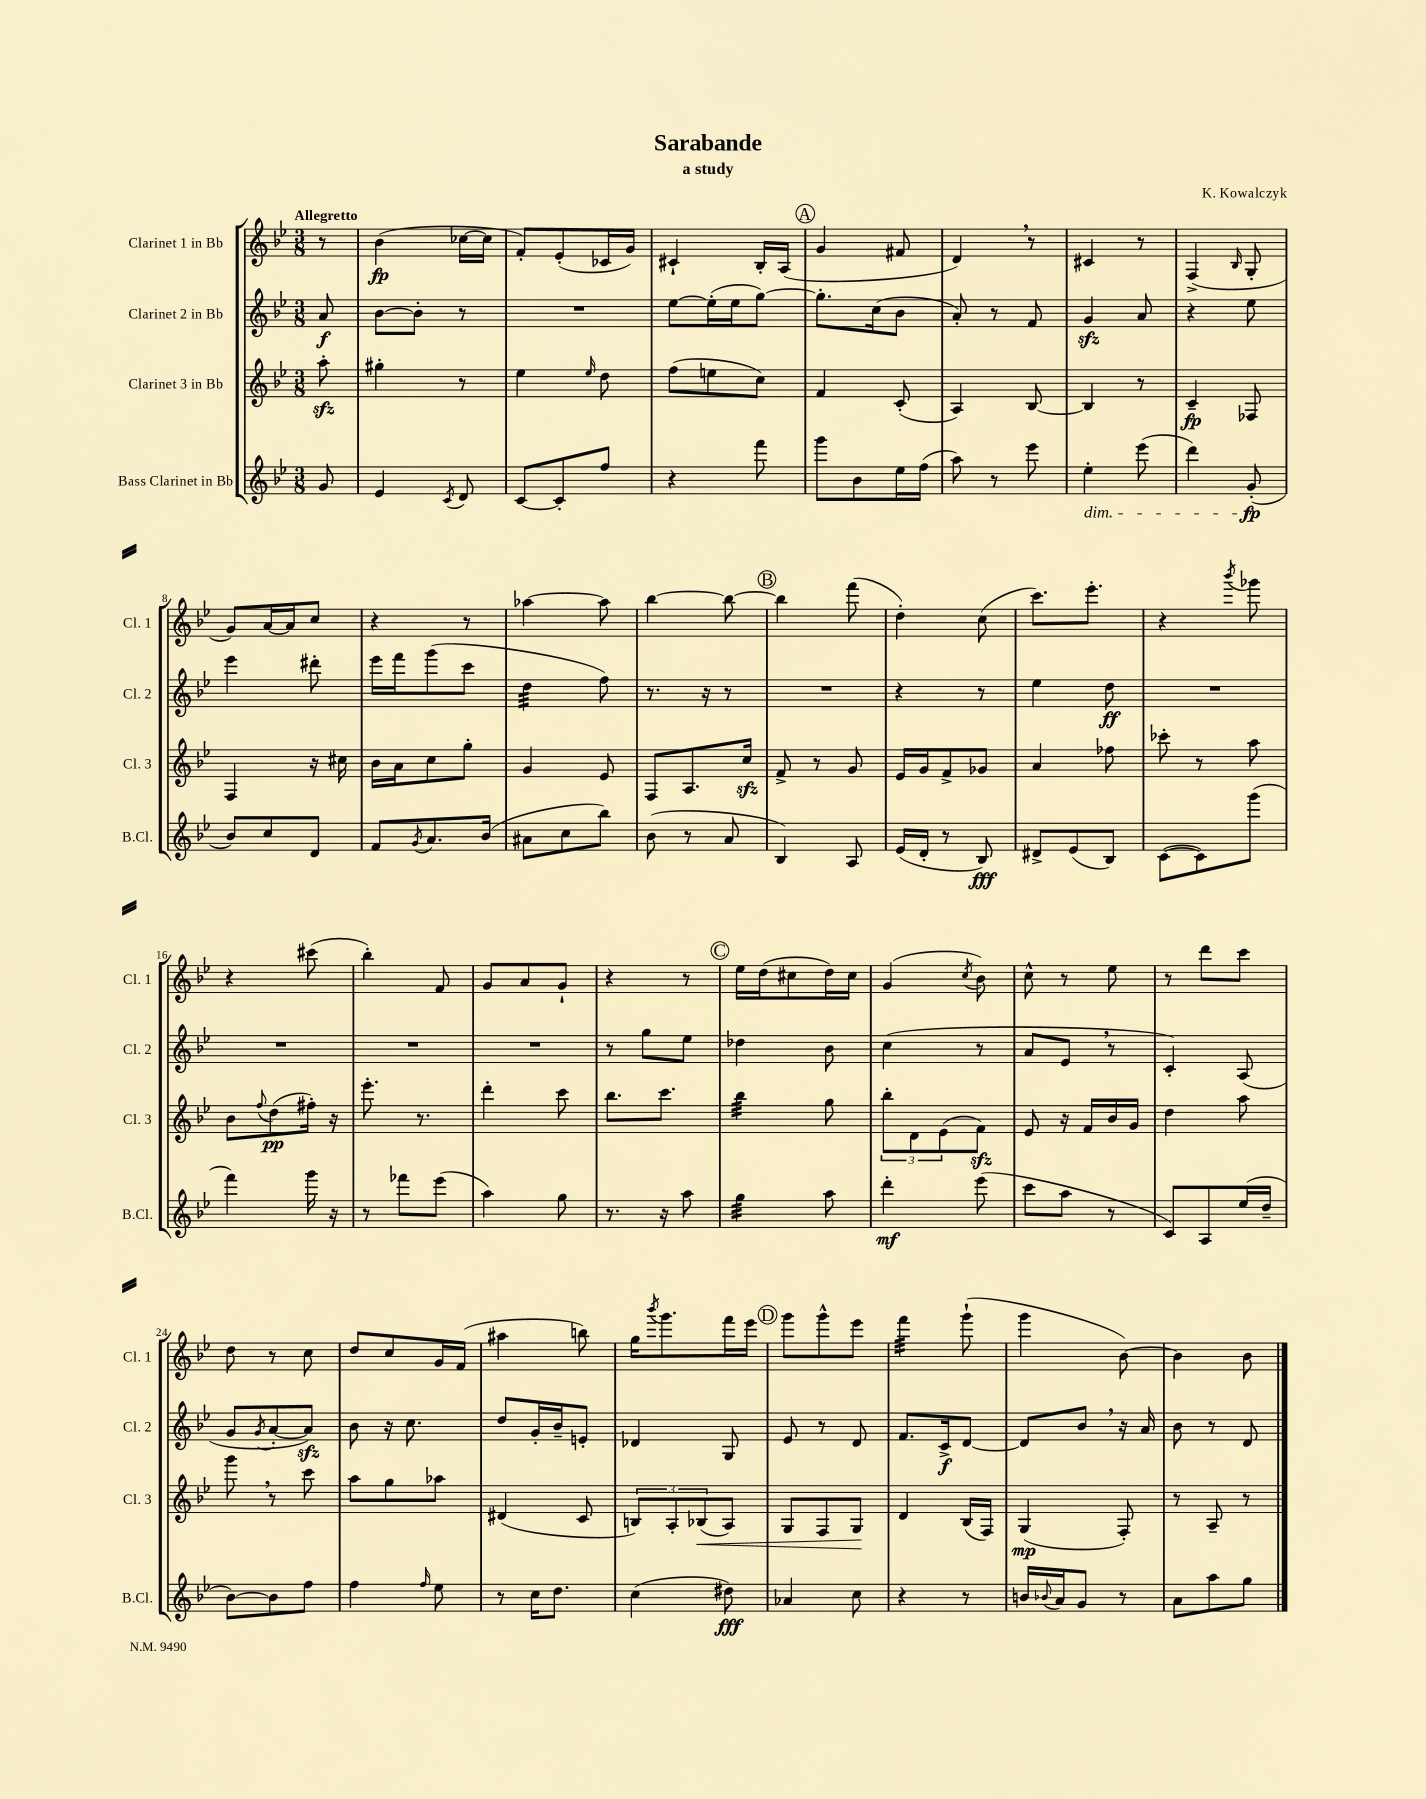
\header { title = "Sarabande" composer = "K. Kowalczyk" subtitle = "a study" }
<<
\new StaffGroup <<
\new Staff = "s0" \with { instrumentName = "Clarinet 1 in Bb" shortInstrumentName = "Cl. 1" } {
    \clef treble \key bes \major \numericTimeSignature \time 3/8 \partial 8 \tempo "Allegretto"
    r8 |
    bes'4\fp( ces''16~ ces''16 |
    f'8-.) ees'8-.( ces'16 g'16) |
    cis'4-! bes16-. a16( |
    \mark \markup { \circle "A" } g'4 fis'8 |
    d'4) \breathe r8 |
    cis'4 r8 |
    f4->( \grace { bes16 } g8-. |
    g'8) a'16~ a'16 c''8 |
    r4 r8 |
    aes''4~ aes''8 |
    bes''4~ bes''8~ |
    \mark \markup { \circle "B" } bes''4 f'''8( |
    d''4-.) c''8( |
    c'''8.) ees'''8.-. |
    r4 \acciaccatura { bes'''8 } ges'''8 |
    r4 cis'''8( |
    bes''4-.) f'8 |
    g'8 a'8 g'8-! |
    r4 r8 |
    \mark \markup { \circle "C" } ees''16 d''16( cis''8 d''16) cis''16 |
    g'4( \acciaccatura { c''8 } bes'8) |
    c''8-^ r8 ees''8 |
    r8 d'''8 c'''8 |
    d''8 r8 c''8 |
    d''8 c''8 g'16 f'16( |
    ais''4 b''8) |
    g''16 \acciaccatura { bes'''8 } g'''8. f'''16 ees'''16 |
    \mark \markup { \circle "D" } g'''8 g'''8-^ ees'''8 |
    f'''4:32 g'''8-!( |
    g'''4 bes'8~) |
    bes'4 bes'8 \bar "|." |
}
\new Staff = "s1" \with { instrumentName = "Clarinet 2 in Bb" shortInstrumentName = "Cl. 2" } {
    \clef treble \key bes \major \numericTimeSignature \time 3/8 \partial 8
    a'8\f |
    bes'8~ bes'8-. r8 |
    R4. |
    ees''8~ ees''16-.( ees''16 g''8~) |
    \mark \markup { \circle "A" } g''8.-. c''16( bes'8 |
    a'8-.) r8 f'8 |
    g'4\sfz a'8 |
    r4 ees''8 |
    ees'''4 dis'''8-. |
    ees'''16 f'''16 g'''8( c'''8 |
    d''4:32 f''8) |
    r8. r16 r8 |
    \mark \markup { \circle "B" } R4. |
    r4 r8 |
    ees''4 d''8\ff |
    R4. |
    R4. |
    R4. |
    R4. |
    r8 g''8 ees''8 |
    \mark \markup { \circle "C" } des''4 bes'8 |
    c''4( r8 |
    a'8 ees'8 \breathe r8 |
    c'4-.) a8( |
    g'8 \acciaccatura { g'8 } a'8~-. a'8\sfz) |
    bes'8 r16 c''8. |
    d''8 g'16-. bes'16-- e'8-. |
    des'4 g8 |
    \mark \markup { \circle "D" } ees'8 r8 d'8 |
    f'8. c'16->\f d'8~ |
    d'8 bes'8 \breathe r16 a'16 |
    bes'8 r8 d'8 \bar "|." |
}
\new Staff = "s2" \with { instrumentName = "Clarinet 3 in Bb" shortInstrumentName = "Cl. 3" } {
    \clef treble \key bes \major \numericTimeSignature \time 3/8 \partial 8
    a''8-.\sfz |
    gis''4-. r8 |
    ees''4 \grace { ees''16 } d''8 |
    f''8( e''8 c''8) |
    \mark \markup { \circle "A" } f'4 c'8-.( |
    a4) bes8~ |
    bes4 r8 |
    c'4--\fp fes8 |
    f4 r16 cis''16 |
    bes'16 a'16 c''8 g''8-. |
    g'4 ees'8 |
    f8 a8. c''16\sfz |
    \mark \markup { \circle "B" } f'8-> r8 g'8 |
    ees'16 g'16 f'8-> ges'8 |
    a'4 fes''8 |
    ces'''8-. r8 a''8 |
    bes'8 \appoggiatura { f''8 } d''8\pp( fis''16-.) r16 |
    ees'''8.-. r8. |
    d'''4-. c'''8 |
    bes''8. c'''8. |
    \mark \markup { \circle "C" } bes''4:32 g''8 |
    \tuplet 3/2 { bes''8-. d'8 ees'8( } f'8\sfz) |
    ees'8 r16 f'16 bes'16 g'16 |
    d''4 a''8 |
    g'''8 \breathe r8 c'''8 |
    a''8 g''8 aes''8 |
    dis'4( c'8 |
    \tuplet 3/2 { b8) a8-. bes8\<( } a8) |
    \mark \markup { \circle "D" } g8 f8 g8\! |
    d'4 bes16( f16) |
    g4\mp( f8-.) |
    r8 a8-- r8 \bar "|." |
}
\new Staff = "s3" \with { instrumentName = "Bass Clarinet in Bb" shortInstrumentName = "B.Cl." } {
    \clef treble \key bes \major \numericTimeSignature \time 3/8 \partial 8
    g'8 |
    ees'4 \acciaccatura { c'8 } d'8 |
    c'8~ c'8-. f''8 |
    r4 f'''8 |
    \mark \markup { \circle "A" } g'''8 bes'8 ees''16 f''16( |
    a''8) r8 ees'''8 |
    ees''4-.\dim ees'''8( |
    d'''4) g'8-.\fp\!( |
    bes'8) c''8 d'8 |
    f'8 \acciaccatura { g'8 } a'8. bes'16( |
    ais'8 c''8 bes''8) |
    bes'8( r8 a'8 |
    \mark \markup { \circle "B" } bes4) a8 |
    ees'16( d'16-. r8 bes8\fff) |
    dis'8-> ees'8( bes8) |
    c'8~( c'8) g'''8( |
    f'''4) g'''16 r16 |
    r8 fes'''8 ees'''8( |
    a''4) g''8 |
    r8. r16 a''8 |
    \mark \markup { \circle "C" } g''4:32 a''8 |
    d'''4-.\mf ees'''8( |
    c'''8 a''8 r8 |
    c'8) a8 ees''16( d''16-- |
    bes'8~) bes'8 f''8 |
    f''4 \grace { f''16 } ees''8 |
    r8 c''16 d''8. |
    c''4( dis''8\fff) |
    \mark \markup { \circle "D" } aes'4 c''8 |
    r4 r8 |
    b'16 \appoggiatura { bes'8 } a'16 g'8 r8 |
    a'8 a''8 g''8 \bar "|." |
}
>>
>>
